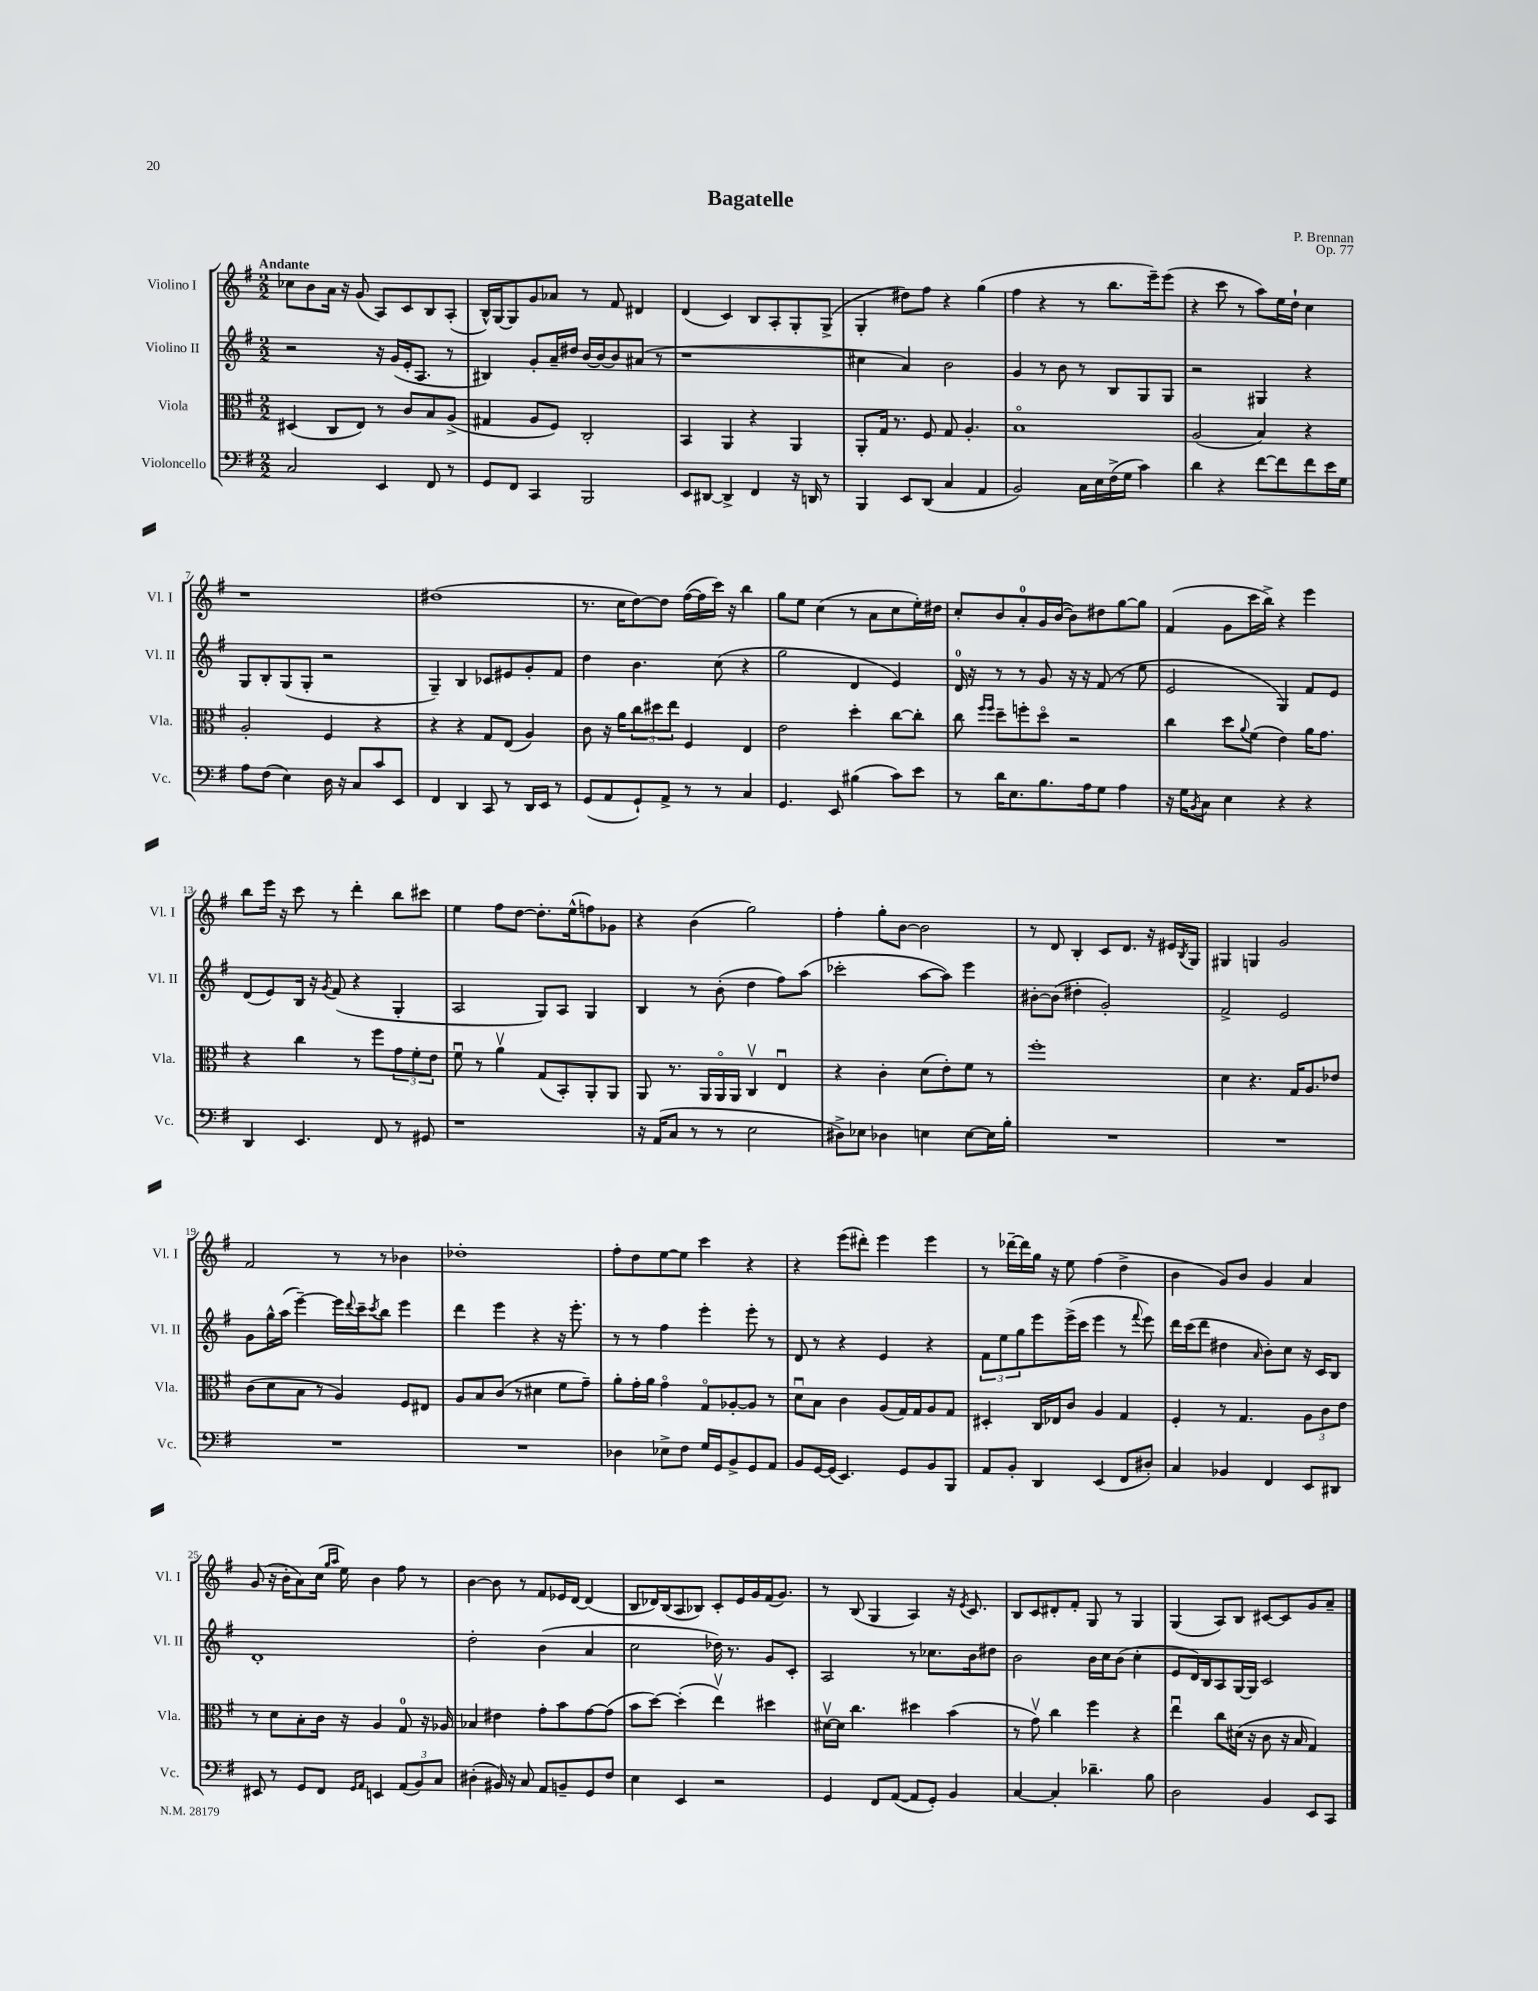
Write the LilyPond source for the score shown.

\header { title = "Bagatelle" composer = "P. Brennan" opus = "Op. 77" }
<<
\new StaffGroup <<
\new Staff = "s0" \with { instrumentName = "Violino I" shortInstrumentName = "Vl. I" } {
    \clef treble \key g \major \numericTimeSignature \time 2/2 \tempo "Andante"
    ces''8 b'8 a'16 r16 g'8( a8) c'8 b8 a8-.( |
    b16-^) g16~ g8 g'8 aes'8 r8 fis'8 dis'4 |
    d'4( c'4) b8 a8-. g8-. g8->( |
    g4-. dis''8) fis''8 r4 g''4( |
    fis''4 r4 r8 b''8. e'''16--) e'''8( |
    r4 c'''8 r8 a''8) e''16 d''16-! c''4 |
    r1 |
    dis''1( |
    r8. c''16 d''8~) d''8 fis''16~( fis''16 c'''16) r16 b''4 |
    g''8 e''8 c''4( r8 a'8 c''8 e''16-.) dis''16 |
    c''8-. b'8 a'8-0-. g'16 b'16~( b'8) dis''8 g''8~ g''8 |
    fis'4( g'8 c'''16 b''16->) r4 e'''4 |
    b''8 e'''16 r16 c'''8 r8 d'''4-. b''8 cis'''8 |
    e''4 fis''8 d''8~ d''8.-. e''16-^( f''8) ges'8 |
    r4 b'4( g''2) |
    fis''4-. g''8-. b'8~ b'2 |
    r8 d'8 b4-. c'8 d'8. r16 eis'16 \acciaccatura { b8 } g16 |
    gis4 g4 g'2 |
    fis'2 r8 r8 bes'4 |
    des''1-. |
    fis''8-. d''8 e''8~ e''8 c'''4 r4 |
    r4 e'''8( dis'''8-.) e'''4 e'''4 |
    r8 des'''16~-- des'''16 g''16 r16 e''8 fis''4( d''4-> |
    b'4 g'8) b'8 g'4 a'4 |
    g'8( r16 b'16-. a'8) c''16( \grace { g''16 a''16 } e''16) b'4 fis''8 r8 |
    b'4~ b'8 r8 fis'8 ees'16 d'16~ d'4( |
    b8 des'16) b16( a8 bes8) c'8-. e'16 g'16 fis'16( g'8.) |
    r8 b8( g4 a4) r16 \acciaccatura { e'8 } c'8. |
    b8 c'8 dis'8-. fis'8-. g8 r8 g4 |
    g4( a8) b8 cis'8~ cis'8 g'8 a'8-- \bar "|." |
}
\new Staff = "s1" \with { instrumentName = "Violino II" shortInstrumentName = "Vl. II" } {
    \clef treble \key g \major \numericTimeSignature \time 2/2
    r2 r16 g'16( e'16-. a8. r8 |
    bis4) g'8-. a'16-- dis''16 b'16~ b'16~ b'8 ais'8( r8 |
    r1 |
    cis''4 a'4) b'2 |
    g'4 r8 b'8 r8 b8 g8 g8 |
    r2 gis4 r4 |
    g8 b8-. g8( g8-. r2 |
    g4--) b4 ces'8 eis'8 g'8-. fis'8 |
    d''4 b'4. c''8( r4 |
    g''2 d'4 e'4) |
    d'16-0 r16 r8 r8 g'8 r16 r16 fis'8( r8 e''8 |
    e'2 g4) fis'8 e'8 |
    d'8( e'8) b16 r16 \acciaccatura { g'8 } fis'8( r4 g4-. |
    a2 g8) a8 g4 |
    b4 r8 b'8-.( d''4 fis''8) a''8( |
    ces'''2-. a''8~ a''8) e'''4 |
    bis'8~-. bis'8( dis''4-. g'2-.) |
    fis'2-> e'2 |
    g'8 g''16-^ a''16( e'''4~--) e'''16 \appoggiatura { d'''8 } c'''16-- \acciaccatura { c'''8 } b''8 e'''4 |
    d'''4 e'''4 r4 r16 e'''8.-. |
    r8 r8 fis''4 e'''4-. e'''8-. r8 |
    d'8 r8 r4 e'4 r4 |
    \tuplet 3/2 { fis'8 e''8 g''8 } e'''8 e'''16->( c'''16 e'''4 r8 \appoggiatura { fis'''8 } e'''8) |
    d'''16 c'''16( d'''8 dis''4 \grace { a'16 } b'8-.) c''8 r16 c'16 b8 |
    d'1-. |
    d''2-. b'4( a'4 |
    c''2 des''16) r8. g'8 c'8-. |
    a2 r8 ces''8. b'16 dis''8 |
    b'2 b'16 c''16 b'8( c''4-. |
    e'8 d'16) b16 a8 g16~ g16 c'2 \bar "|." |
}
\new Staff = "s2" \with { instrumentName = "Viola" shortInstrumentName = "Vla." } {
    \clef alto \key g \major \numericTimeSignature \time 2/2
    dis4( c8 e8) r8 c'8 b8 a8->( |
    gis4 a8 fis8) c2-. |
    b,4 a,4 r4 a,4 |
    a,8-. g16 r8. fis8 g8 a4.-. |
    b1\flageolet |
    a2( b4) r4 |
    a2-. fis4 r4 |
    r4 r4 g8 e8( a4) |
    c'8 r16 a'16 \tuplet 3/2 { c''8 dis''8 e''8 } fis4 e4 |
    e'2 d''4-. c''8~ c''8-. |
    c''8 \grace { fis''16 fis''16 } d''8-- f''8-. d''8\flageolet r2 |
    c''4 d''8 \appoggiatura { a'8 } fis'8( e'4) a'16 g'8. |
    r4 c''4 r8 fis''8 \tuplet 3/2 { g'8 fis'8-. e'8 } |
    fis'8\downbow r8 a'4\upbow g8( b,8-.) a,8-. a,8 |
    a,8 r8. a,16 a,16\flageolet a,16 c4\upbow e4\downbow |
    r4 c'4-. d'8( e'8-.) fis'8 r8 |
    fis''1-. |
    d'4 r4. g16 a8. ees'8 |
    c'8( d'8 b8 r8 a4) fis8 eis8 |
    a8 b8 c'8( r8 dis'4 fis'8 g'8--) |
    a'8-. g'16-. a'16 g'4\flageolet g8\flageolet aes8~-. aes8 r8 |
    d'8\downbow b8 c'4 a8( g16) g16 a8 g8 |
    dis4-. c16 ees16 c'8 a4 g4 |
    fis4-. r8 g4. \tuplet 3/2 { a8 c'8 e'8 } |
    r8 d'8 b8-. c'16 r16 a4 g8-0 r16 aes16 |
    bes4 eis'4 g'8-. b'8 g'8~ g'8( |
    b'8 d''8~) d''4-.( e''4\upbow) dis''4 |
    dis'16~\upbow dis'16 c''4. dis''4 b'4( |
    r8 g'8\upbow) c''4 fis''4 r4 |
    e''4\downbow c''8 dis'16( r16 c'8 r16 b16 g4) \bar "|." |
}
\new Staff = "s3" \with { instrumentName = "Violoncello" shortInstrumentName = "Vc." } {
    \clef bass \key g \major \numericTimeSignature \time 2/2
    c2 e,4 fis,8 r8 |
    g,8 fis,8 c,4 b,,2 |
    e,8 dis,8~ dis,4-> fis,4 r16 d,16 r8 |
    b,,4 e,8 d,8( c4 a,4 |
    b,2) c16 e16 fis16->( g16 c'4) |
    d'4 r4 fis'8~ fis'8 fis'8 e'16 g16 |
    a8 fis8( e4) d16 r16 c8 c'8 e,8 |
    fis,4 d,4 c,8 r8 d,16 e,16 r8 |
    g,8( a,8 g,8-!) a,8-> r8 r8 c4 |
    g,4. e,8 bis4( c'8) e'8 |
    r8 d'16 e8. b8. a16 g8 a4 |
    r16 g16 \acciaccatura { b,8 } c8 e4 r4 r4 |
    d,4 e,4. fis,8 r8 gis,8 |
    r1 |
    r16 a,16( c8 r8 r8 e2 |
    dis8->) ees8 des4 e4 e8~ e16 b16-. |
    R1 |
    R1 |
    R1 |
    R1 |
    des4 ees8-> fis8 g16 g,16 b,8-> g,8 a,8 |
    b,8 g,16~ g,16( e,4.) g,8 b,8 b,,8 |
    a,8 b,8-. d,4 e,4( fis,8 dis8-.) |
    c4 bes,4 fis,4 e,8 dis,8 |
    eis,8 r8 g,8 fis,8 \grace { g,16 a,16 } e,4 \tuplet 3/2 { a,8( b,8) c8 } |
    dis4-.( bis,16) r16 c8 a,8 b,8-- g,8 fis8 |
    e4 e,4 r2 |
    g,4 fis,8 a,8~( a,8 g,8-.) b,4 |
    c4~ c4-. des'4.-- b8 |
    d2 b,4 e,8 c,8 \bar "|." |
}
>>
>>
